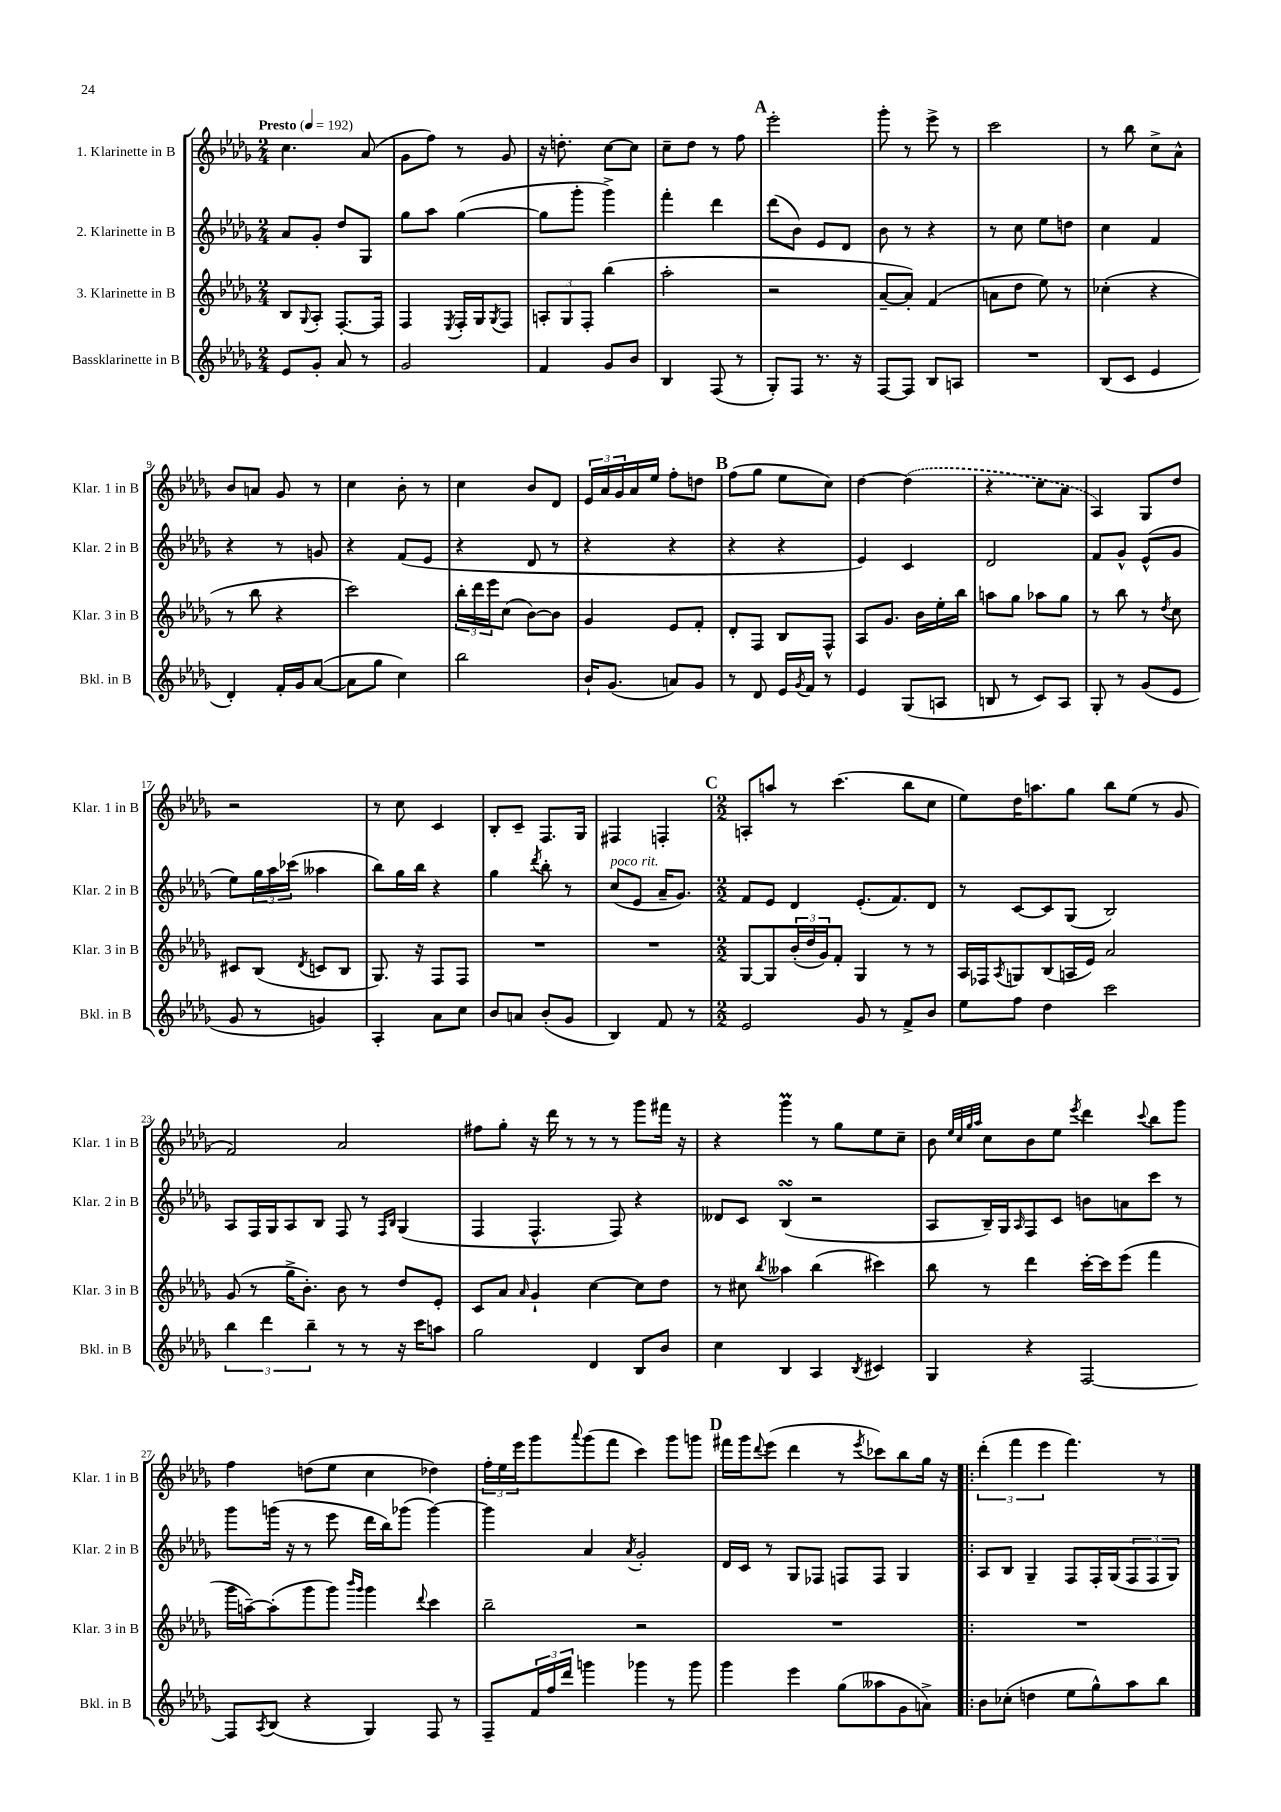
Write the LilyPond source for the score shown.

<<
\new StaffGroup <<
\new Staff = "s0" \with { instrumentName = "1. Klarinette in B" shortInstrumentName = "Klar. 1 in B" } {
    \clef treble \key des \major \numericTimeSignature \time 2/4 \tempo "Presto" 4 = 192
    c''4. aes'8( |
    ges'8 f''8) r8 ges'8 |
    r16 d''8.-. c''8~ c''8 |
    c''8-- des''8 r8 f''8 |
    \mark \markup { \bold "A" } ees'''2-. |
    ges'''8-. r8 ees'''8-> r8 |
    c'''2 |
    r8 bes''8 c''8-> aes'8-^ |
    bes'8 a'8 ges'8 r8 |
    c''4 bes'8-. r8 |
    c''4 bes'8 des'8 |
    \tuplet 3/2 { ees'16 aes'16 ges'16 } aes'16 ees''16 f''8-. d''8 |
    \mark \markup { \bold "B" } f''8( ges''8 ees''8 c''8) |
    des''4~ \once \slurDashed des''4( |
    r4 c''8 aes'8 |
    aes4) ges8 des''8 |
    r2 |
    r8 c''8 c'4 |
    bes8-. c'8-- f8. ges16 |
    fis4 f4-. |
    \mark \markup { \bold "C" } \numericTimeSignature \time 2/2 a8-. a''8 r8 c'''4.( bes''8 c''8 |
    ees''8) des''16 a''8. ges''8 bes''8 ees''8( r8 ges'8 |
    f'2) aes'2 |
    fis''8 ges''8-. r16 des'''16 r8 r8 r8 ges'''8 fis'''16 r16 |
    r4 ges'''4\prall r8 ges''8 ees''8 c''8-- |
    bes'8 \grace { ees''32 c''32 ges''32 aes''32 } c''8 bes'8 ees''8 \acciaccatura { ees'''8 } des'''4 \appoggiatura { c'''8 } bes''8 ges'''8 |
    f''4 d''8( ees''8 c''4 des''4) |
    \tuplet 3/2 { f''16-. ees''16 ees'''16 } ges'''8 \appoggiatura { aes'''8 } ges'''8( f'''8 c'''4) ges'''8 g'''8 |
    \mark \markup { \bold "D" } fis'''16 ges'''16 \appoggiatura { des'''8 } ees'''8( des'''4 r8 \acciaccatura { ees'''8 } ces'''8) bes''8 ges''16 r16 |
    \bar ".|:" \tuplet 3/2 { des'''4-.( f'''4 ees'''4 } f'''4.) r8 \bar "|." |
}
\new Staff = "s1" \with { instrumentName = "2. Klarinette in B" shortInstrumentName = "Klar. 2 in B" } {
    \clef treble \key des \major \numericTimeSignature \time 2/4
    aes'8 ges'8-. des''8 ges8 |
    ges''8 aes''8 ges''4~( |
    ges''8 ges'''8-. ges'''4->) |
    f'''4-. des'''4 |
    \mark \markup { \bold "A" } des'''8( bes'8) ees'8 des'8 |
    bes'8 r8 r4 |
    r8 c''8 ees''8 d''8 |
    c''4 f'4 |
    r4 r8 g'8 |
    r4 f'8( ees'8 |
    r4 des'8 r8 |
    r4 r4 |
    \mark \markup { \bold "B" } r4 r4 |
    ees'4) c'4 |
    des'2 |
    f'8 ges'8-^ ees'8-^( ges'8 |
    ees''8) \tuplet 3/2 { ges''16 aes''16 ces'''16( } aeses''4 |
    bes''8) ges''16 bes''16 r4 |
    ges''4 \acciaccatura { des'''8 } bes''8-. r8 |
    c''8^\markup { \italic "poco rit." }( ees'8 aes'16-- ges'8.) |
    \mark \markup { \bold "C" } \numericTimeSignature \time 2/2 f'8 ees'8 des'4 ees'8.-.( f'8.) des'8 |
    r8 c'8~ c'8 ges8( bes2) |
    aes8 f16 ges16 aes8 bes8 f8 r8 \grace { f16 bes16 } ges4( |
    f4 f4.-^ f8) r4 |
    deses'8 c'8 bes4\turn( r2 |
    aes8 bes16--) ges16 \grace { aes16 } f8 c'8 b'8 a'8 c'''8 r8 |
    ges'''8 g'''16( r16 r8 ees'''8 des'''16 bes''16) ges'''8( ges'''4~) |
    ges'''4 aes'4 \acciaccatura { aes'8 } ges'2-. |
    \mark \markup { \bold "D" } des'16 c'16 r8 ges8 fes8 f8 f8 ges4 |
    \bar ".|:" aes8 bes8 ges4-- f8 f16-. ges16( \tuplet 3/2 { f8 f8 ges8) } \bar "|." |
}
\new Staff = "s2" \with { instrumentName = "3. Klarinette in B" shortInstrumentName = "Klar. 3 in B" } {
    \clef treble \key des \major \numericTimeSignature \time 2/4
    bes8 \appoggiatura { ges8 } aes8-. f8.~-. f16 |
    f4 \acciaccatura { ees8 } f16-. ges16 \acciaccatura { ges8 } f8 |
    \tuplet 3/2 { a8-. ges8 f8-. } bes''4( |
    aes''2-. |
    \mark \markup { \bold "A" } r2 |
    aes'8~-- aes'8-.) f'4( |
    a'8 des''8 ees''8) r8 |
    ces''4-.( r4 |
    r8 bes''8 r4 |
    c'''2) |
    \tuplet 3/2 { bes''16-. des'''16 ees'''16 } c''8( bes'8~) bes'8 |
    ges'4 ees'8 f'8-. |
    \mark \markup { \bold "B" } des'8-. f8 bes8 f8-^ |
    aes8 ges'8. bes'16 ees''16-. bes''16 |
    a''8 ges''8 aes''8 ges''8 |
    r8 bes''8 r8 \acciaccatura { des''8 } c''8 |
    cis'8 bes8( \acciaccatura { des'8 } c'8 bes8 |
    ges8.) r16 f8 f8 |
    R2 |
    R2 |
    \mark \markup { \bold "C" } \numericTimeSignature \time 2/2 ges8~ ges8 \tuplet 3/2 { bes'16-.( des''16 ges'16) } f'8-. ges4 r8 r8 |
    aes16 fes16 \acciaccatura { aes8 } g8 bes8( a16 ees'16) aes'2 |
    ges'8( r8 ges''16-> bes'8.-.) bes'8 r8 des''8 ees'8-. |
    c'8 aes'8 \grace { aes'16 } ges'4-! c''4~ c''8 des''8 |
    r8 cis''8 \acciaccatura { bes''8 } aeses''4 bes''4( cis'''4) |
    bes''8 r8 des'''4 c'''16~-. c'''16 ees'''8( f'''4 |
    ges'''16 a''16~--) a''8-.( ges'''8 ges'''8) \grace { bes'''16 ges'''16 } ges'''4 \appoggiatura { des'''8 } c'''4 |
    bes''2-- r2 |
    \mark \markup { \bold "D" } R1 |
    \bar ".|:" R1 \bar "|." |
}
\new Staff = "s3" \with { instrumentName = "Bassklarinette in B" shortInstrumentName = "Bkl. in B" } {
    \clef treble \key des \major \numericTimeSignature \time 2/4
    ees'8 ges'8-. aes'8 r8 |
    ges'2 |
    f'4 ges'8 bes'8 |
    bes4 f8( r8 |
    \mark \markup { \bold "A" } ges8-.) f8 r8. r16 |
    f8~ f8 bes8 a8 |
    R2 |
    bes8( c'8 ees'4 |
    des'4-.) f'16-. ges'16 aes'8~( |
    aes'8 ges''8 c''4) |
    bes''2 |
    bes'16-! ges'8.( a'8) ges'8 |
    \mark \markup { \bold "B" } r8 des'8 ees'16 \acciaccatura { ges'8 } f'16 r8 |
    ees'4 ges8( a8 |
    b8 r8 c'8) aes8 |
    ges8-. r8 ges'8( ees'8 |
    ges'8 r8 g'4) |
    aes4-. aes'8 c''8 |
    bes'8 a'8 bes'8-.( ges'8 |
    bes4) f'8 r8 |
    \mark \markup { \bold "C" } \numericTimeSignature \time 2/2 ees'2 ges'8 r8 f'8-> bes'8 |
    ees''8 f''8 des''4 c'''2 |
    \tuplet 3/2 { bes''4 des'''4 bes''4-- } r8 r8 r16 c'''16 a''8 |
    ges''2 des'4 bes8 bes'8 |
    c''4 bes4 aes4 \acciaccatura { bes8 } cis'4 |
    ges4 r4 f2~ |
    f8 \acciaccatura { aes8 } bes8( r4 ges4) f8 r8 |
    f8-- \tuplet 3/2 { f'16 f''16 des'''16 } g'''4 ges'''4 r8 ges'''8 |
    \mark \markup { \bold "D" } ges'''4 ees'''4 ges''8( aeses''8 ges'8 a'8->) |
    \bar ".|:" bes'8 ces''8-.( d''4 ees''8 ges''8-^) aes''8 bes''8 \bar "|." |
}
>>
>>
